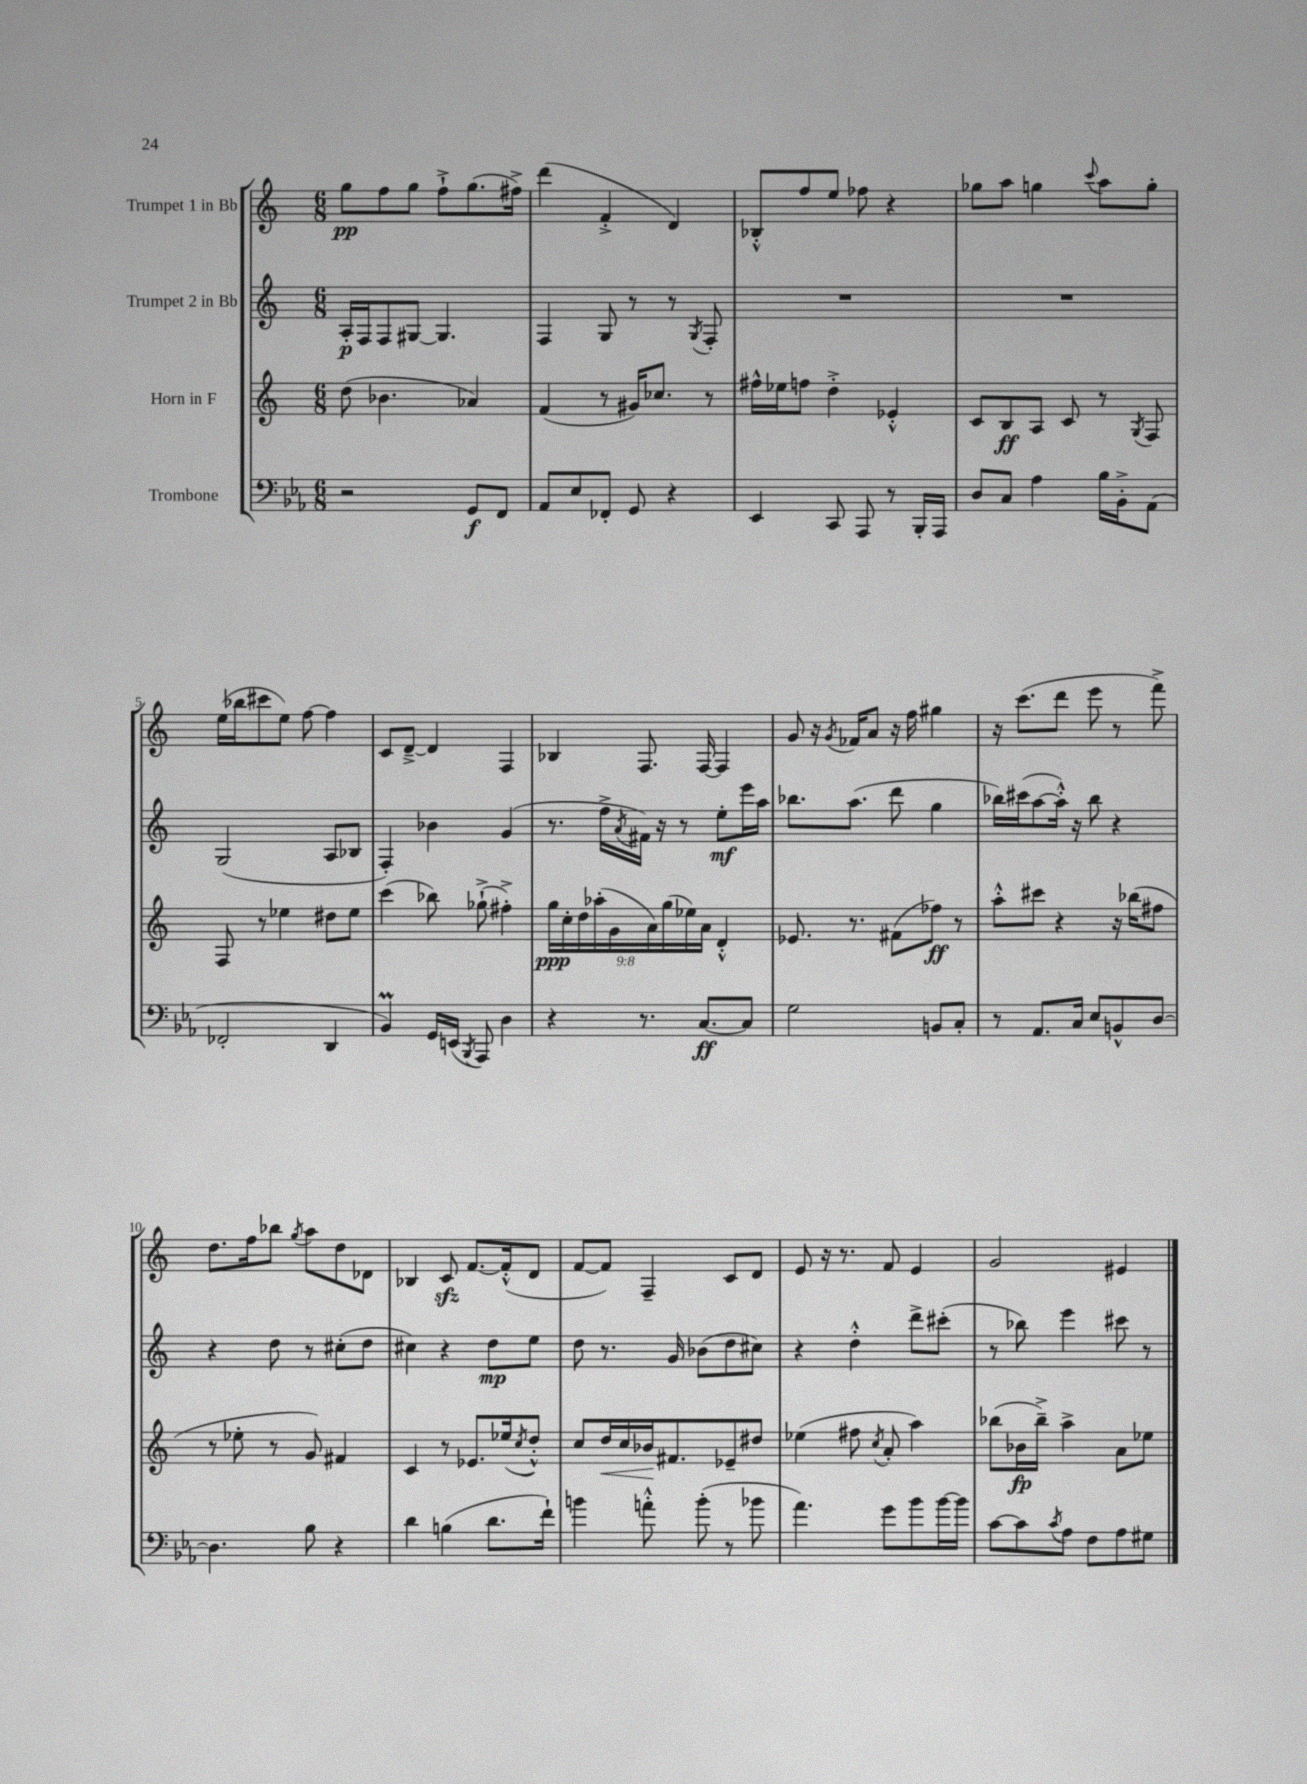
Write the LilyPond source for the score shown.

<<
\new StaffGroup <<
\new Staff = "s0" \with { instrumentName = "Trumpet 1 in Bb" } {
    \clef treble \key c \major \numericTimeSignature \time 6/8
    g''8\pp f''8 g''8 f''8-!-> g''8.( fis''16->) |
    d'''4( f'4-.-> d'4) |
    bes8-.-^ f''8 e''8 fes''8 r4 |
    ges''8 a''8 g''4 \appoggiatura { c'''8 } a''8 g''8-. |
    e''16( bes''16 cis'''8 e''8) f''8~ f''4 |
    c'8 d'8~---> d'4 f4 |
    bes4 f8. f16~ f4 |
    g'8 r16 \acciaccatura { g'8 } fes'16 a'8 r16 f''16 gis''4 |
    r16 c'''8.( d'''8 e'''8 r8 f'''8->) |
    d''8. f''16 bes''8 \acciaccatura { g''8 } a''8 d''8 des'8 |
    bes4 c'8\sfz f'8.~ f'16-.-^( d'8 |
    f'8~ f'8) f4-- c'8 d'8 |
    e'8 r16 r8. f'8 e'4 |
    g'2 eis'4 \bar "|." |
}
\new Staff = "s1" \with { instrumentName = "Trumpet 2 in Bb" } {
    \clef treble \key c \major \numericTimeSignature \time 6/8
    a16-.\p f16 f8 gis8~ gis4. |
    f4 g8 r8 r8 \acciaccatura { g8 } f8-. |
    R2. |
    R2. |
    g2( a8 bes8 |
    f4-.) bes'4 g'4( |
    r8. f''16-> \acciaccatura { a'8 } fis'16) r16 r8 e''8-.\mf e'''16 a''16 |
    bes''8. a''8.( d'''8 g''4 |
    bes''16) cis'''16( a''8~ a''16-.-^) r16 bes''8 r4 |
    r4 d''8 r8 cis''8-.( d''8 |
    cis''4) r4 d''8\mp e''8 |
    d''8 r8. g'16 bes'8( d''8 cis''8) |
    r4 d''4-.-^ d'''8-> cis'''8-.( |
    r8 bes''8) e'''4 cis'''8 r8 \bar "|." |
}
\new Staff = "s2" \with { instrumentName = "Horn in F" } {
    \clef treble \key c \major \numericTimeSignature \time 6/8 \override Staff.TupletNumber.text = #tuplet-number::calc-fraction-text
    d''8( bes'4. aes'4) |
    f'4( r8 gis'16) ces''8. r8 |
    fis''16-^ ees''16 f''8 d''4-.-> ees'4-.-^ |
    c'8 b8\ff a8 c'8 r8 \acciaccatura { g8 } f8 |
    f8 r8 ees''4 dis''8 ees''8 |
    c'''4( bes''8) ges''8-!->( fis''4-.->) |
    \tuplet 9/8 { g''16\ppp c''16-. d''16 aes''16-.( g'16 a'16) g''16( ees''16) a'16 } d'4-.-^ |
    ees'8. r8. fis'8( fes''8\ff) r8 |
    a''8-.-^ cis'''8 r4 r16 bes''16( fis''8 |
    r8 ees''8-. r8 g'8) fis'4 |
    c'4 r8 ees'8. ees''16( \acciaccatura { c''8 } d''8-.-^) |
    c''8 d''16\< c''16 bes'16\! fis'8. ees'8-- dis''8 |
    ees''4( fis''8 \acciaccatura { c''8 } a'8-. a''4) |
    bes''8( bes'16\fp bes''16--->) a''4-> a'8 ees''8 \bar "|." |
}
\new Staff = "s3" \with { instrumentName = "Trombone" } {
    \clef bass \key ees \major \numericTimeSignature \time 6/8
    r2 g,8\f f,8 |
    aes,8 ees8 fes,8-. g,8 r4 |
    ees,4 c,8 aes,,8 r8 bes,,16-. aes,,16 |
    d8 c8 aes4 bes16 bes,16-.-> aes,8( |
    fes,2-. d,4 |
    bes,4\prall) g,16 e,16( \acciaccatura { bes,,8 } aes,,8) d4 |
    r4 r8. c8.~\ff c8 |
    g2 b,8 c8-. |
    r8 aes,8. c16 ees8 b,8-^ d8~ |
    d4. bes8 r4 |
    d'4 b4( d'8. f'16-!) |
    b'4 a'8-.-^ b'8-.( r8 bes'8 |
    aes'4.) g'8 bes'8 bes'16~ bes'16 |
    c'8~ c'8 \acciaccatura { c'8 } aes8 f8 aes8 gis8 \bar "|." |
}
>>
>>
